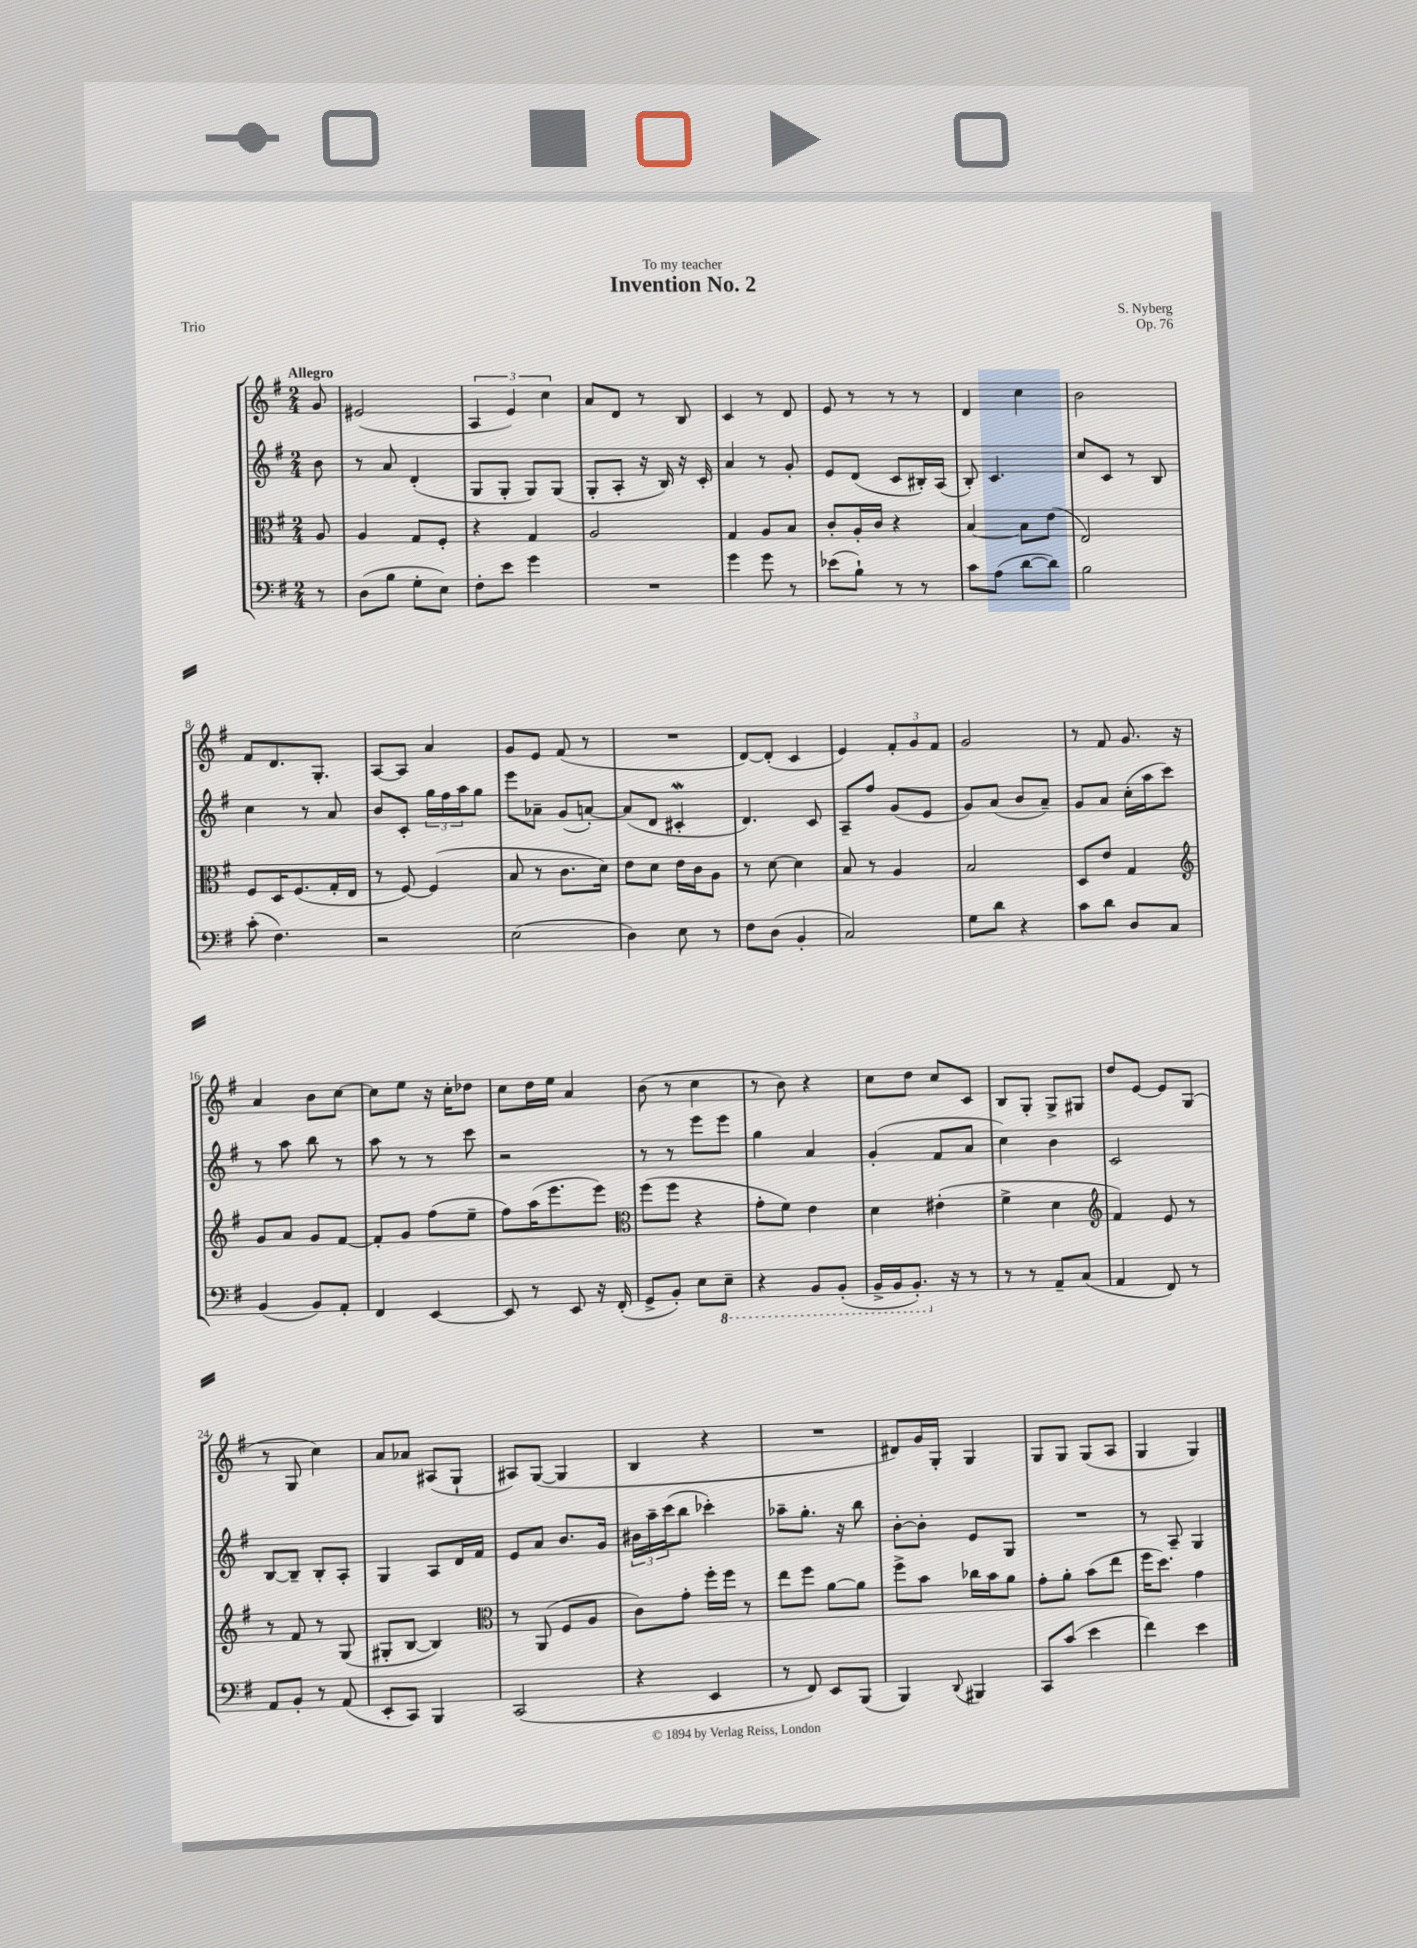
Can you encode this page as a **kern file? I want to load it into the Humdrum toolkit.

**kern	**kern	**kern	**kern
*part4	*part3	*part2	*part1
*staff4	*staff3	*staff2	*staff1
*clefF4	*clefC3	*clefG2	*clefG2
*k[f#]	*k[f#]	*k[f#]	*k[f#]
*M2/4	*M2/4	*M2/4	*M2/4
=	=	=	=
!	!	!	!LO:TX:a:B:t=Allegro
8r	8A/	8b\	8g/
=1	=1	=1	=1
(8D\L	4A/	8r	(2e#X/
8B\J	.	8a/	.
8G'\L	8G/L	(4d'/	.
8E\J)	8F#'/J	.	.
=2	=2	=2	=2
8F#'\L	4r	8G/L	6A/
8e\J	.	8G'/J	.
.	.	.	6e/)
4g\	4G/	8G/L)	.
.	.	.	6cc\
.	.	(8G/J	.
=3	=3	=3	=3
2r	2A/	8G'/L	8a/L
.	.	8A'/J	8d/J
.	.	16r	8r
.	.	16B/)	.
.	.	16r	8B/
.	.	16c'/	.
=4	=4	=4	=4
4g\	4G/	4a/	4c/
8g\	8A/L	8r	8r
8r	8B/J	8g'/	8d/
=5	=5	=5	=5
(8e-X\L	8c'/L	8e/L	8e/
8B`\J)	16A'/L	(8d/J	8r
.	16c/JJ	.	.
8r	4r	8c/L	8r
8r	.	16B#X'/L)	8r
.	.	(16A/JJ	.
=6	=6	=6	=6
8c\L	[4B/	8B'/)	4d/
(8A\J	.	4.c/	.
[8d\L	8B\L]	.	4cc\
8d\J])	(8e\J	.	.
=7	=7	=7	=7
2B\	2E/)	8cc/L	2b\
.	.	8c/J	.
.	.	8r	.
.	.	8B/	.
!!LO:LB:g=z
=8	=8	=8	=8
(8c'\	8F#/L	4cc\	8f#/L
4.F#\)	16D/K	.	8.d/
.	(8.F#/	.	.
.	.	8r	.
.	.	.	8.G'/J
.	16G'/L	8a/	.
.	16E/JJ	.	.
=9	=9	=9	=9
2r	8r	8b/L	[8A/L
.	[8F#/)	8c'/J	8A/J]
.	(4F#/]	24gg\LL	4a/
.	.	24ff#\	.
.	.	24aa\J	.
.	.	8gg\J	.
=10	=10	=10	=10
(2E\	8B/	8eee\L	8g/L
.	8r	8a-X~\J	8e/J
.	8.c\L	(8g/L	(8f#/
.	.	[8an'/J)	8r
.	16d\Jk)	.	.
=11	=11	=11	=11
4D\)	8e\L	(8a/L]	2r
.	8d\J	8d/J	.
8E\	16e\LL	4c#XW'/	.
.	16c\J	.	.
8r	8A\J	.	.
=12	=12	=12	=12
8F#\L	8r	4.d/)	[8d/L)
(8D\J	[8d\	.	(8d'/J]
4BB'/	4d\]	.	4c/
.	.	8c/	.
=13	=13	=13	=13
2C/)	8B/	8A~/L	4e/)
.	8r	8ff#/J	.
.	4A/	(8g/L	12f#'/L
.	.	.	12g/
.	.	8e/J	.
.	.	.	12f#/J
=14	=14	=14	=14
8G\L	2B/	8g/L)	2g/
8d\J	.	(8a/J	.
4r	.	8b/L	.
.	.	8a~/J)	.
=15	=15	=15	=15
8c\L	8D/L	8g/L	8r
8d\J	8e/J	8a/J	8f#/
8D/L	4G/	(16cc'\LL	8.g/
.	.	16aa\J	.
8C/J	.	8ccc\J)	.
.	.	.	16r
!!LO:LB:g=z
=16	=16	=16	=16
*	*clefG2	*	*
(4BB/	8g/L	8r	4a/
.	8a/J	8aa\	.
8BB/L)	8g/L	8bb\	8b\L
8AA'/J	[8f#/J	8r	[8cc\J
=17	=17	=17	=17
4FF#/	8f#'/L]	8aa\	8cc\L]
.	8g/J	8r	8ee\J
[4EE/	(8ff#\L	8r	16r
.	.	.	16cc'\KL
.	8ee~\J	8ccc\	8dd-X\J
=18	=18	=18	=18
8EE/]	8ff#\L)	2r	8cc\L
8r	(16aa\K	.	16dd\L
.	8.eee\	.	16ee\JJ
8EE/	.	.	4a/
16r	8eee\J)	.	.
(16FF#'/	.	.	.
=19	=19	=19	=19
*	*clefC3	*	*
8GG^/L	(8ff#\L	8r	(8b\
8BB'/J)	8ff#\J	8r	8r
8E\L	4r	8eee\L	4cc\
*8ba	*	*	*
8EE~\J	.	8eee\J	.
=20	=20	=20	=20
4r	8g'\L	4gg\	8r
.	8f#\J)	.	8b\)
8BBB/L	4e\	4a/	4r
(8BBB'/J	.	.	.
=21	=21	=21	=21
16BBB^/LL	4d\	(4g'/	8cc\L
16BBB/J	.	.	.
8.BBB'/J)	.	.	8dd\J
.	(4e#X'\	8f#/L	8cc/L
*X8ba	*	*	*
16r	.	.	.
8r	.	8a/J	8c/J
=22	=22	=22	=22
8r	4f#^\	4cc\)	8B/L
8r	.	.	8G'/J
8AA~/L	4d\	4b\	8G^/L
(8C/J	.	.	8G#X/J
=23	=23	=23	=23
*	*clefG2	*	*
4AA/	4f#/)	2c/	8dd/L
.	.	.	[8e/J
8FF#/)	8e/	.	8e/L]
8r	8r	.	(8G/J
!!LO:LB:g=z
=24	=24	=24	=24
8AA/L	8r	[8B/L	8r
8BB'/J	8f#/	8B~/J]	8G/
8r	8r	8B'/L	4cc\)
(8AA/	(8G/	8A'/J	.
=25	=25	=25	=25
8EE'/L	8G#X'/L	4G/	8a/L
8CC/J)	[8B/J	.	8a-X/J
4BBB/	4B/])	8A/L	(8A#X/L
.	.	16d/L	8G`/J
.	.	16f#/JJ	.
=26	=26	=26	=26
*	*clefC3	*	*
(2CC/	8r	8e/L	8A#X/L)
.	(8AA/	8a/J	([8G/J
.	8F#/L	8.b/L	4G/]
.	8A/J	.	.
.	.	16g/Jk	.
=27	=27	=27	=27
4r	8c\L)	24b#X\LL	4B/
.	.	24aa~\	.
.	.	(24ccc\J	.
.	8g'\J	8bb\J	.
4EE/	16ff#'\LL	4ccc-X'\)	4r
.	16ff#\JJ	.	.
.	8r	.	.
=28	=28	=28	=28
8r	8ee\L	8aa-X~\L	2r
8FF#/)	8ff#\J	8.gg'\J	.
8EE/L	[8a\L	.	.
.	.	16r	.
(8BBB/J	8a\J]	8bb\	.
=29	=29	=29	=29
4BBB/)	8ff#^\L	[8b'\L	8d#X/L)
.	8b\J	8b'\J]	16g/L
.	.	.	16G'/JJ
8qqDD/	.	.	.
4BBB#X/	16cc-X\LL	8e/L	4G/
.	16b\J	.	.
.	8a\J	8G/J	.
=30	=30	=30	=30
8CC/L	8g'\L	2r	8G/L
(8c/J	8a'\J	.	8G/J
4e\	(8b\L	.	(8G/L
.	8ee\J	.	8A/J
=31	=31	=31	=31
4f#\)	16ff#\KL	8r	4G/
.	8.dd\J)	.	.
.	.	8A~/	.
4e\	4g\	4G/	4G/)
==	==	==	==
*-	*-	*-	*-
